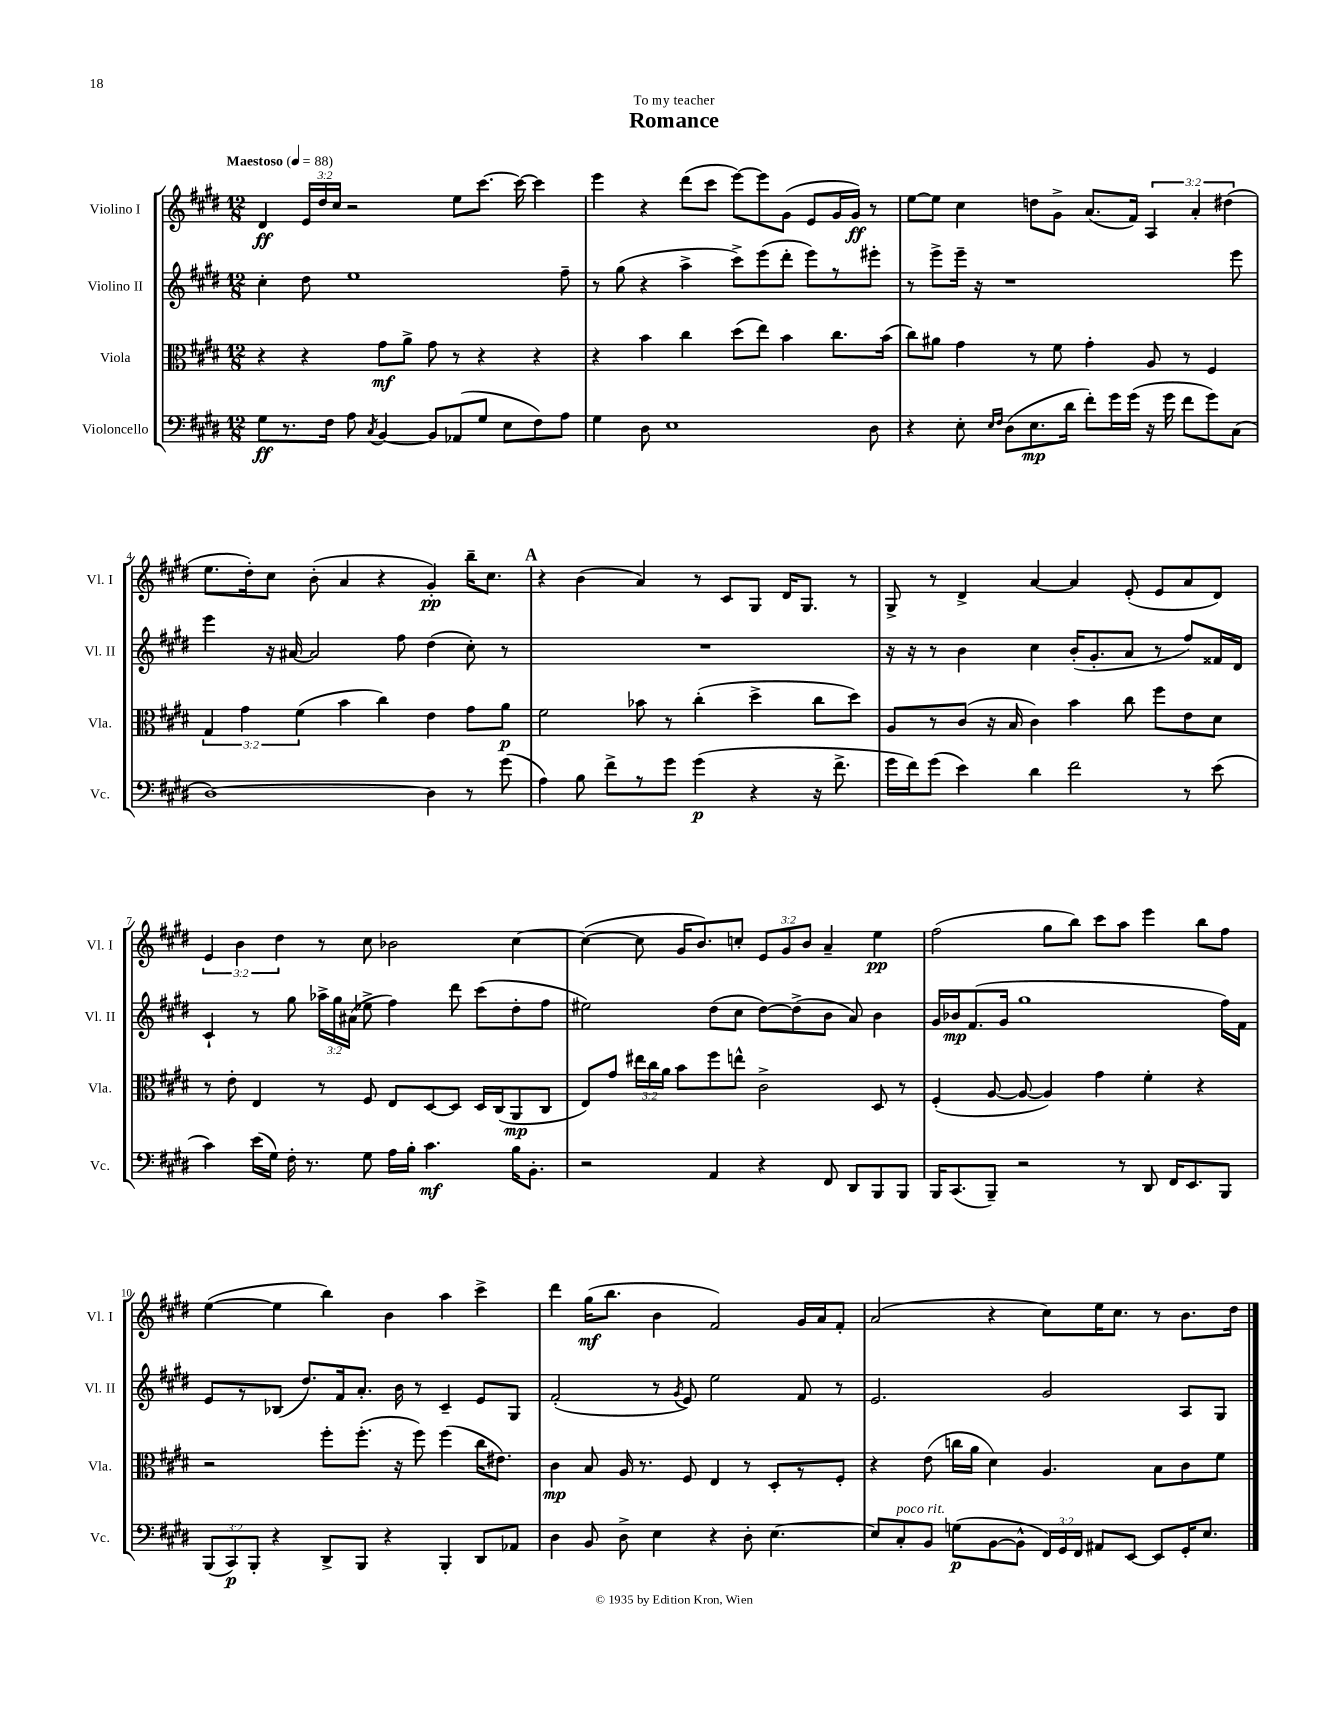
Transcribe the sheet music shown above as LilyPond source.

\header { title = "Romance" dedication = "To my teacher" }
<<
\new StaffGroup <<
\new Staff = "s0" \with { instrumentName = "Violino I" shortInstrumentName = "Vl. I" } {
    \clef treble \key e \major \numericTimeSignature \time 12/8 \override Staff.TupletNumber.text = #tuplet-number::calc-fraction-text \tempo "Maestoso" 4 = 88
    \autoBeamOff dis'4\ff \tuplet 3/2 { e'16[ dis''16 cis''16] } r2 e''8[ cis'''8.]~ cis'''16~ cis'''4 |
    e'''4 r4 dis'''8[( cis'''8] e'''8[~) e'''8 gis'8]( e'8[ gis'16 gis'16]\ff) r8 |
    e''8[~ e''8] cis''4 d''8[ gis'8]-> a'8.[( fis'16]) \tuplet 3/2 { a4 a'4-. dis''4( } |
    e''8.[ dis''16-.) cis''8] b'8-.( a'4 r4 gis'4-.\pp) b''16[-- cis''8.] |
    \mark \markup { \bold "A" } r4 b'4( a'4) r8 cis'8[ gis8] dis'16[ gis8.] r8 |
    gis8-> r8 dis'4-> a'4~ a'4 e'8-.( e'8[ a'8 dis'8]) |
    \tuplet 3/2 { e'4 b'4 dis''4 } r8 cis''8 bes'2 cis''4~ |
    cis''4~( cis''8 gis'16[ b'8.) c''8]-. \tuplet 3/2 { e'8[ gis'8 b'8] } a'4-- e''4\pp |
    fis''2( gis''8[ b''8]) cis'''8[ a''8] e'''4 b''8[ fis''8] |
    e''4~( e''4 b''4) b'4 a''4 cis'''4-> |
    dis'''4 gis''16[\mf( b''8.] b'4 fis'2) gis'16[ a'16 fis'8]-. |
    a'2( r4 cis''8[) e''16 cis''8.] r8 b'8.[ dis''16] \bar "|." |
}
\new Staff = "s1" \with { instrumentName = "Violino II" shortInstrumentName = "Vl. II" } {
    \clef treble \key e \major \numericTimeSignature \time 12/8 \override Staff.TupletNumber.text = #tuplet-number::calc-fraction-text
    \autoBeamOff cis''4-. dis''8 e''1 fis''8-- |
    r8 gis''8( r4 a''4-> cis'''8[->) e'''8( dis'''8]-. e'''8[) r8 eis'''8]-. |
    r8 e'''8[-> e'''16]-- r16 r1 e'''8 |
    e'''4 r16 ais'16~ ais'2 fis''8 dis''4( cis''8-.) r8 |
    \mark \markup { \bold "A" } R1. |
    r16 r16 r8 b'4 cis''4 b'16[-.( gis'8.-. a'8] r8 fis''8[) fisis'16 dis'16] |
    cis'4-! r8 gis''8 \tuplet 3/2 { aes''16[-> gis''16 ais'16]( } ees''8-> fis''4) dis'''8 cis'''8[( dis''8-. fis''8] |
    eis''2) dis''8[( cis''8] dis''8[~) dis''8->( b'8] a'8) b'4 |
    gis'16[ bes'16\mp fis'8.( gis'16] gis''1 fis''16[) fis'16] |
    e'8[ r8 bes8]( dis''8.[) fis'16 a'8.]-. b'16 r8 cis'4-- e'8[ gis8] |
    fis'2-.( r8 \acciaccatura { gis'8 } e'8) e''2 fis'8 r8 |
    e'2. gis'2 a8[ gis8] \bar "|." |
}
\new Staff = "s2" \with { instrumentName = "Viola" shortInstrumentName = "Vla." } {
    \clef alto \key e \major \numericTimeSignature \time 12/8 \override Staff.TupletNumber.text = #tuplet-number::calc-fraction-text
    \autoBeamOff r4 r4 gis'8[\mf a'8]-> gis'8 r8 r4 r4 |
    r4 b'4 cis''4 dis''8[( e''8]) b'4 cis''8.[ b'16]( |
    cis''8[) ais'8] gis'4 r8 fis'8 gis'4-. a8 r8 fis4 |
    \tuplet 3/2 { gis4 gis'4 fis'4( } b'4 cis''4) e'4 gis'8[ a'8]\p |
    \mark \markup { \bold "A" } fis'2 bes'8 r8 cis''4-.( dis''4-> cis''8[ dis''8]) |
    a8[ r8 cis'8]( r16 b16 cis'4) b'4 cis''8 fis''8[ e'8 dis'8] |
    r8 e'8-. e4 r8 fis8 e8[ dis8~ dis8] dis16[ cis16( a,8\mp cis8] |
    e8[) gis'8] \tuplet 3/2 { eis''16[ cis''16 a'16] } b'8[ fis''8 e''8]-^ cis'2-> dis8 r8 |
    fis4-.( a8~ a8~ a4) gis'4 fis'4-. r4 |
    r2 fis''8[-. fis''8.]-.( r16 fis''8) fis''4( cis''16[ eis'8.]) |
    cis'4\mp b8 a16 r8. fis8 e4 r8 dis8[-. r8 fis8]-. |
    r4 e'8( c''16[ a'16] dis'4) a4. b8[ cis'8 fis'8] \bar "|." |
}
\new Staff = "s3" \with { instrumentName = "Violoncello" shortInstrumentName = "Vc." } {
    \clef bass \key e \major \numericTimeSignature \time 12/8 \override Staff.TupletNumber.text = #tuplet-number::calc-fraction-text
    \autoBeamOff gis8[\ff r8. fis16] a8 \acciaccatura { cis8 } b,4~ b,8[ aes,8( gis8] e8[ fis8) a8] |
    gis4 dis8 e1 dis8 |
    r4 e8-. \grace { e16[ fis16] } dis8[( e8.\mp dis'16] fis'8[-.) gis'16 gis'16]( r16 gis'16 fis'8[ gis'8) cis8]( |
    dis1~) dis4 r8 gis'8( |
    \mark \markup { \bold "A" } a4) b8 fis'8[-> r8 gis'8] gis'4\p( r4 r16 fis'8.-> |
    gis'16[ fis'16) gis'8]( e'4) dis'4 fis'2 r8 e'8( |
    cis'4) e'16[( gis16]) fis16-. r8. gis8 a16[ b16]-. cis'4.\mf b16[ b,8.]-. |
    r2 a,4 r4 fis,8 dis,8[ b,,8 b,,8] |
    b,,16[ cis,8.( b,,8]--) r2 r8 dis,8 fis,16[ e,8. b,,8] |
    \tuplet 3/2 { b,,8[( cis,8\p) b,,8]-. } r4 dis,8[-> b,,8] r4 b,,4-. dis,8[ aes,8] |
    dis4 b,8 dis8-> e4 r4 dis8-. e4.~ |
    e8[ cis8-.^\markup { \italic "poco rit." } b,8] g8[\p( b,8~ b,8]-^ \tuplet 3/2 { fis,16[) gis,16 fis,16] } ais,8[ e,8]~ e,8[ gis,16-. e8.] \bar "|." |
}
>>
>>
